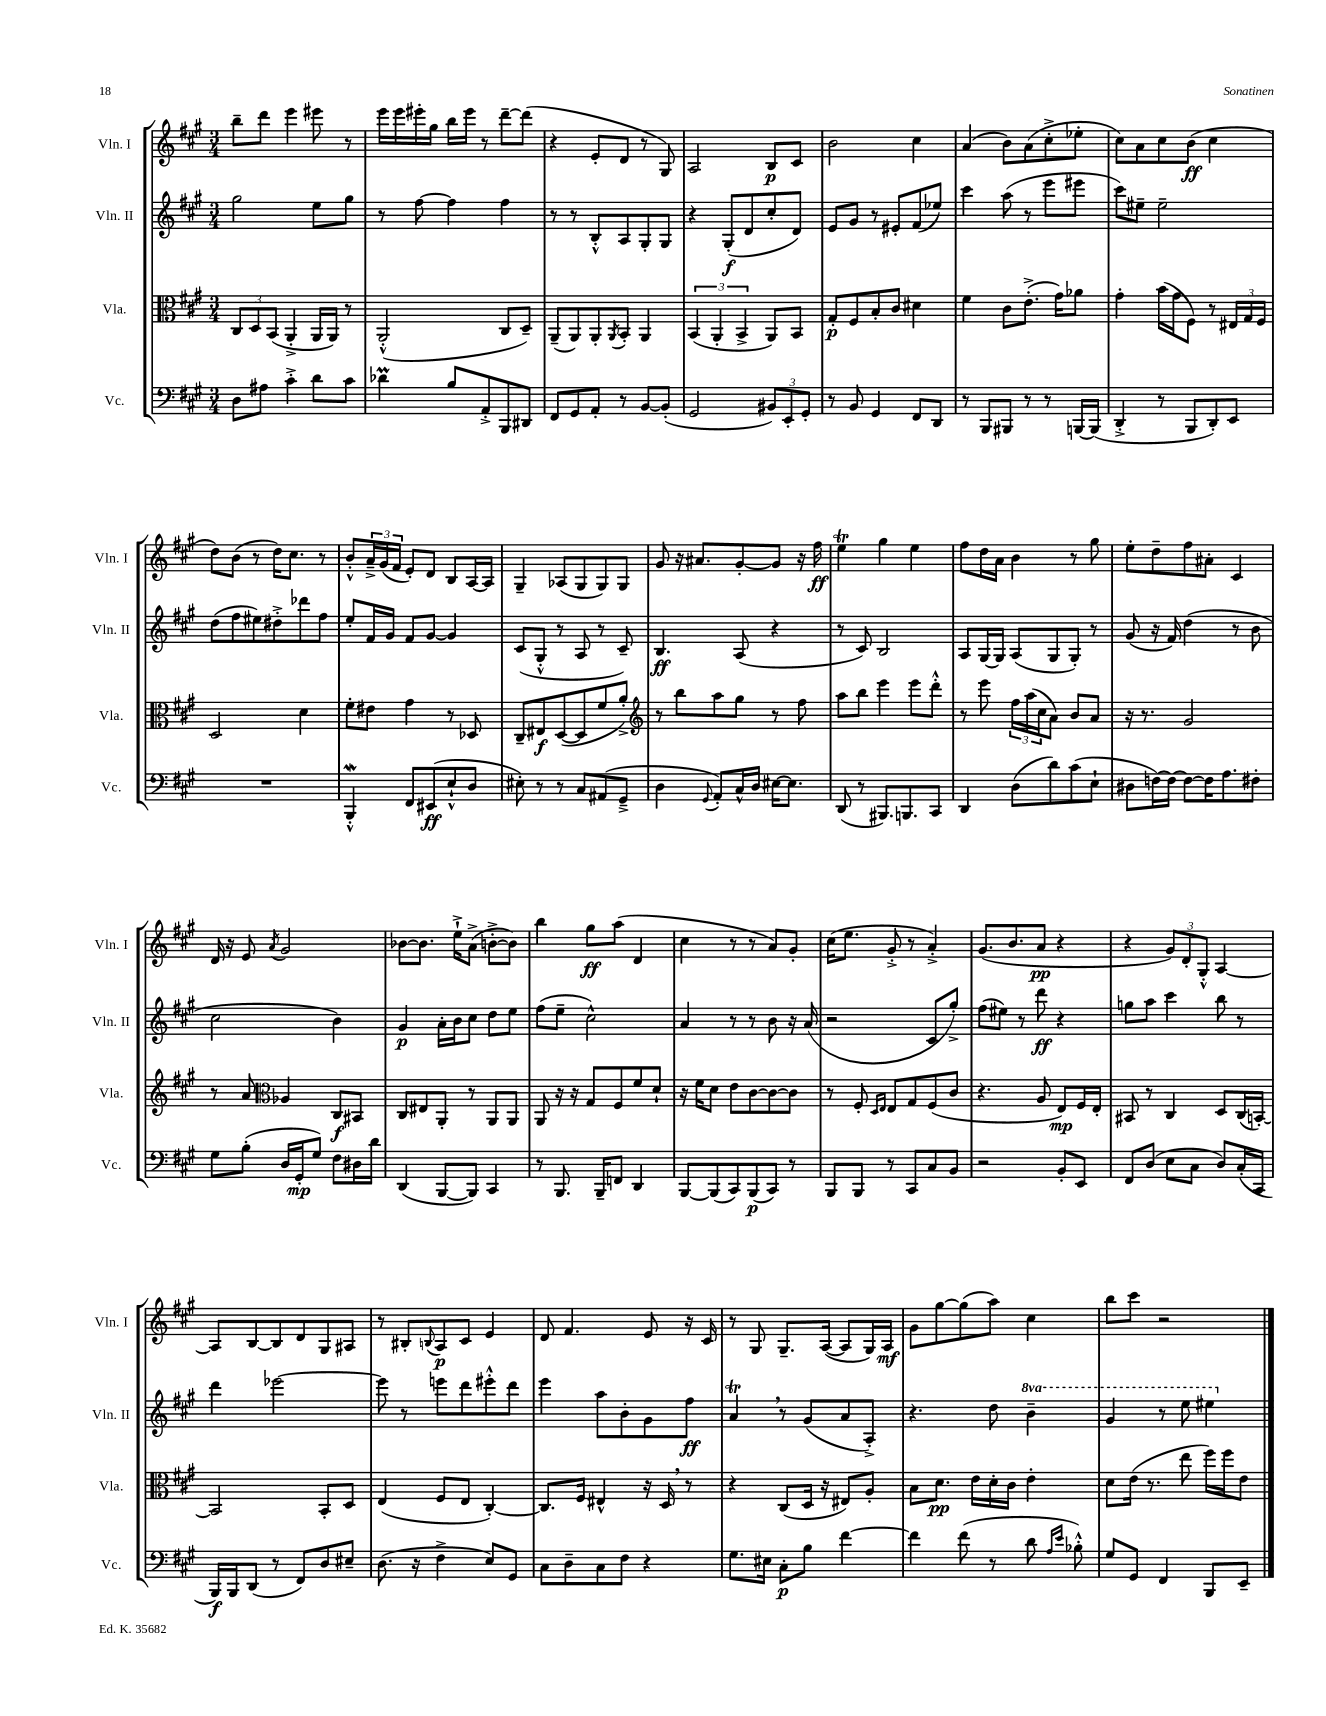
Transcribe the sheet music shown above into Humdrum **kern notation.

**kern	**kern	**kern	**kern
*staff4	*staff3	*staff2	*staff1
*clefF4	*clefC3	*clefG2	*clefG2
*k[f#c#g#]	*k[f#c#g#]	*k[f#c#g#]	*k[f#c#g#]
*M3/4	*M3/4	*M3/4	*M3/4
8D	12C#	2gg#	8bb~
.	12D	.	.
8A#	.	.	8ddd
.	(12BB	.	.
4c#'^	4AA'^	.	4eee
8d	16AA	8ee	8eee#
.	16AA)	.	.
8c#	8r	8gg#	8r
=	=	=	=
4d-	(2AA'^^	8r	16eee
.	.	.	16eee
.	.	[8ff#	16eee#'
.	.	.	16gg#
8B	.	4ff#]	16bb
.	.	.	16eee#
8AA'^	.	.	8r
8BBB	8C#	4ff#	[8ddd~
8DD#	8D~)	.	(8ddd]
=	=	=	=
8FF#	(8AA~	8r	4r
8GG#	8AA)	8r	.
8AA'	8AA'	8B'^^	8e'
.	8qAA	.	.
8r	8BB'	8A	8d
[8BB	4AA	8G#'	8r
(8BB']	.	8G#	8G#)
=	=	=	=
2GG#	(6BB	4r	2A
.	6AA'	.	.
.	.	(8G#'	.
.	6BB^	.	.
.	.	8d	.
12BB#)	8AA)	8cc#'	8B
12EE'	.	.	.
.	8BB	8d)	8c#
12GG#'	.	.	.
=	=	=	=
8r	8G#'	8e	2b
8BB	8F#	8g#	.
4GG#	8B'	8r	.
.	8c#	8e#'	.
8FF#	4d#	(8f#	4cc#
8DD	.	8ee-)	.
=	=	=	=
8r	4f#	4ccc#	(4a
8BBB	.	.	.
8BBB#	8c#	(8aa	8b)
8r	(8.e'^	8r	(8a
8r	.	8eee	8cc#'^
.	16g#)	.	.
[16BBB	8a-	8eee#	8ee-'
(16BBB]	.	.	.
=	=	=	=
4DD'^	4g#'	8ccc#)	8cc#)
.	.	8ee#~	8a
8r	(16b	2ee#~	8cc#
.	16g#	.	.
8BBB	8F#)	.	(8b
8DD')	8r	.	4cc#
8EE	24E#	.	.
.	24G#	.	.
.	24F#	.	.
=	=	=	=
2.r	2D	(8dd	8dd)
.	.	8ff#	(8b
.	.	8ee#)	8r
.	.	8dd#'^	16dd)
.	.	.	8.cc#
.	4d	8ddd-	.
.	.	8ff#	8r
=	=	=	=
4BBB'^^	8f#'	8ee'	8b'^^
.	8e#	16f#	24a~^
.	.	.	(24g#
.	.	16g#	.
.	.	.	24f#
8FF#	4g#	8f#	8e')
(8EE#	.	[8g#	8d
8E`^^	8r	4g#]	8B
8D	8D-	.	[16A
.	.	.	16A]
=	=	=	=
8E#')	8C#~	(8c#	4G#~
8r	8E#	8G#'^^	.
8r	([8D	8r	(8A-
8C#	8D]	8A	8G#
(8AA#	8f#	8r	8G#)
8GG#~^	8a'^)	8c#~)	8G#
=	=	=	=
*	*clefG2	*	*
4D	8r	4.B	8g#
.	8bb	.	16r
.	.	.	8.a#
8qqGG#	.	.	.
8AA')	8aa	.	.
16C#^^	8gg#	(8A	[8g#'
16D	.	.	.
[16E#	8r	4r	8g#]
8.E#]	.	.	.
.	8ff#	.	16r
.	.	.	16ff#
=	=	=	=
(8DD	8aa	8r	4ee
8r	8bb	8c#)	.
8.BBB#)	4eee	2B	4gg#
8.BBB	.	.	.
.	8eee	.	4ee
8CC#	8ddd'^^	.	.
=	=	=	=
4DD	8r	8A	8ff#
.	8eee	[16G#	16dd
.	.	16G#]	16a
(8D	24ff#	(8A	4b
.	(24aa	.	.
.	24cc#	.	.
8d)	8a)	8G#	.
(8c#	8b	8G#')	8r
8E`	8a	8r	8gg#
=	=	=	=
8D#	16r	(8g#	8ee'
.	8.r	.	.
[16F)	.	16r	8dd~
16F_	.	16f#)	.
8F_	2g#	(4dd	8ff#
16F]	.	.	8a#'
8.A	.	.	.
.	.	8r	4c#
8F#'	.	8b	.
=	=	=	=
8G#	8r	2cc#	16d
.	.	.	16r
(8B'	8a	.	8e
*	*clefC3	*	*
.	.	.	8qa
16D	4A-	.	2g#
16GG#'	.	.	.
8G#)	.	.	.
8F#	8C#	4b)	.
16D#	8BB#	.	.
16d	.	.	.
=	=	=	=
(4DD	8C#	4g#	[8b-
.	8E#	.	8.b-]
[8BBB	8AA'	16a'	.
.	.	16b	16ee`^
8BBB])	8r	8cc#	(8a^
4CC#	8AA	8dd	[8b'^
.	8AA	8ee	8b])
=	=	=	=
8r	8AA	(8ff#	4bb
8.BBB	16r	8ee~	.
.	16r	.	.
.	8G#	2cc#^^)	8gg#
16BBB~	.	.	.
8FF	8F#	.	(8aa
4DD	8f#	.	4d
.	8d`	.	.
=	=	=	=
[8BBB	16r	4a	4cc#
.	16f#	.	.
(8BBB]	8d	.	.
8CC#)	8e	8r	8r
(8BBB	[8c#	8r	8r
8CC#)	8c#_	8b	8a)
8r	8c#]	16r	8g#'
.	.	(16a	.
=	=	=	=
8BBB	8r	2r	(16cc#
.	.	.	8.ee
8BBB	8F#'	.	.
.	16qqD	.	.
.	16qqE	.	.
8r	8E	.	8g#'^
8CC#	8G#	.	8r
8C#	(8F#	8c#	4a'^)
8BB	8c#	8gg#'^)	.
=	=	=	=
2r	4.r	(8ff#	(8.g#
.	.	8ee#)	.
.	.	.	8.b
.	.	8r	.
.	8A	8ddd	8a
8BB'	8E)	4r	4r
8EE	16F#	.	.
.	16E'	.	.
=	=	=	=
8FF#	8BB#	8gg	4r
(8D	8r	8aa	.
8E	4C#	4ccc#	12g#)
.	.	.	12d'
8C#	.	.	.
.	.	.	12G#'^^
8D)	8D	8bb	[4A
(16C#'	(16C#	8r	.
16CC#	[16BB')	.	.
=	=	=	=
16BBB)	2BB]	4ddd	8A]
16BBB	.	.	.
(8DD	.	.	[8B
8r	.	[2eee-	8B]
8FF#)	.	.	8d
8D	8BB'	.	8G#
8E#~	8D	.	8A#
=	=	=	=
(8.D	(4E	8eee-]	8r
.	.	8r	8B#'
16r	.	.	.
.	.	.	8qqB
4F#^	8F#	8eee	8A
.	8E	8ddd	8c#
8E)	[4C#')	8eee#'^^	4e
8GG#	.	8ddd	.
=	=	=	=
8C#	8.C#]	4eee	8d
8D~	.	.	4.f#
.	16F#	.	.
8C#	4E#^^	8aa	.
8F#	.	8b'	.
4r	16r	8g#	8e
.	16D	.	.
.	8r	8ff#	16r
.	.	.	16c#
=	=	=	=
8.G#	4r	4a	8r
.	.	.	8G#
16E#	.	.	.
8C#'	(8C#	8r	8.G#~
8B	16D	(8g#	.
.	16r	.	([16A
[4f#	8E#)	8a	8A]
.	8A'	8A'^)	16G#)
.	.	.	16A
=	=	=	=
4f#]	8B	4.r	8g#
.	8.d	.	[8gg#
(8f#	.	.	(8gg#]
.	16e	.	.
8r	16d'	8dd	8aa)
.	16c#	.	.
8d	4e'	4bb~	4cc#
16qqA	.	.	.
16qqe	.	.	.
8B-'^^)	.	.	.
=	=	=	=
8G#	8d	4gg#	8bb
8GG#	(16e	.	8ccc#
.	8.r	.	.
4FF#	.	8r	2r
.	8ee	8eee	.
8BBB	16ff#)	4eee#	.
.	16ff#	.	.
8EE~	8e	.	.
==	==	==	==
*-	*-	*-	*-
